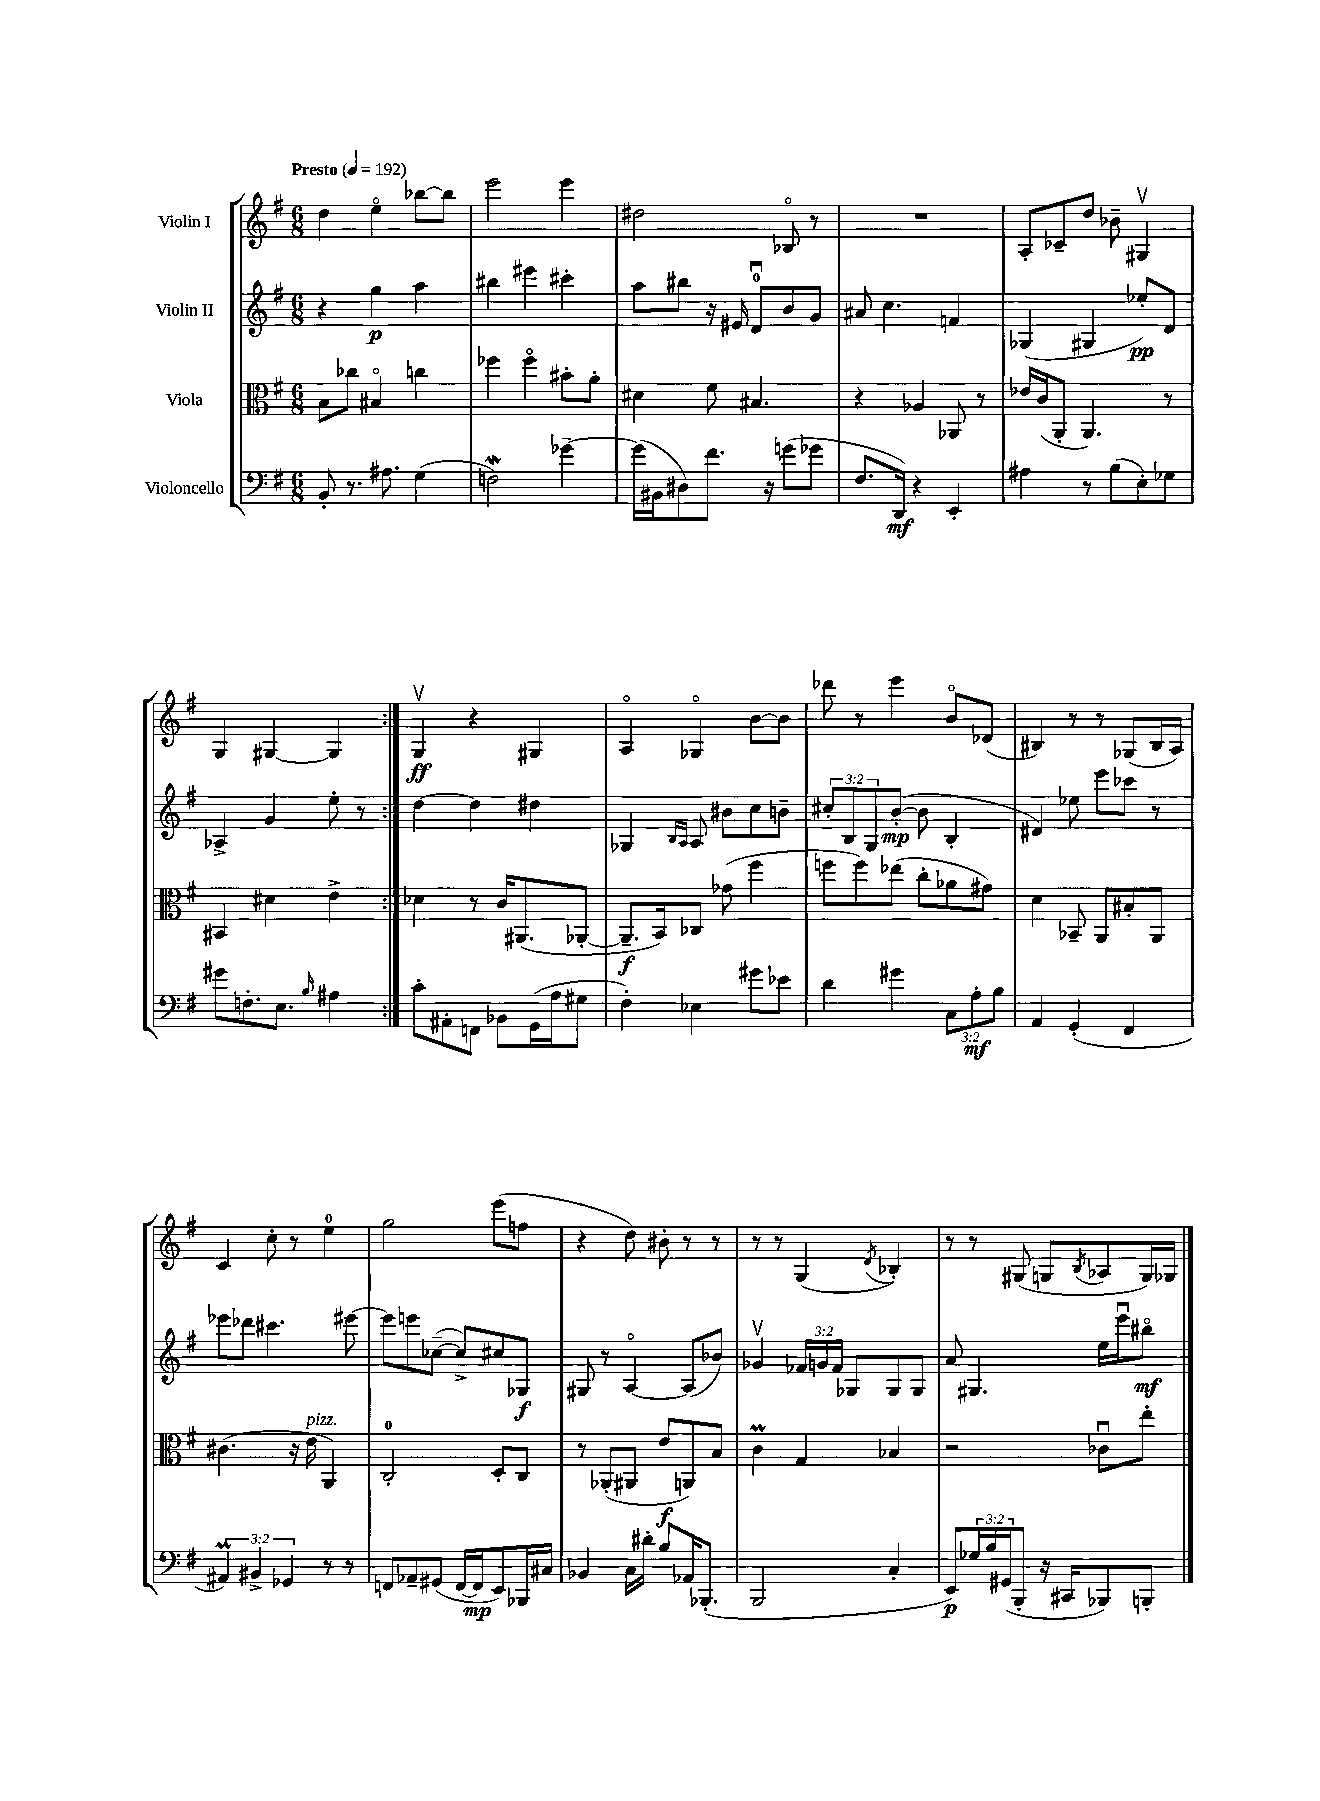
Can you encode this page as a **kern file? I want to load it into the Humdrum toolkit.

**kern	**dynam	**kern	**dynam	**kern	**dynam	**kern	**dynam
*part4	*part4	*part3	*part3	*part2	*part2	*part1	*part1
*staff4	*staff4	*staff3	*staff3	*staff2	*staff2	*staff1	*staff1
*I"Violoncello	*	*I"Viola	*	*I"Violin II	*	*I"Violin I	*
*clefF4	*	*clefC3	*	*clefG2	*	*clefG2	*
*k[f#]	*	*k[f#]	*	*k[f#]	*	*k[f#]	*
*M6/8	*	*M6/8	*	*M6/8	*	*M6/8	*
*MM192	*	*MM192	*	*MM192	*	*MM192	*
=1	=1	=1	=1	=1	=1	=1	=1
!	!	!	!	!	!	!LO:TX:a:B:t=Presto	!
8BB'/	.	8B\L	.	4r	.	4dd\	.
8.r	.	8cc-X\J	.	.	.	.	.
.	.	4B#X/	.	4gg\	p	4ee\	.
8.A#X\	.	.	.	.	.	.	.
(4G\	.	4ccn\	.	4aa\	.	[8bb-X\L	.
.	.	.	.	.	.	8bb-\J]	.
=2	=2	=2	=2	=2	=2	=2	=2
2Fnw\)	.	4ff-X\	.	4bb#X\	.	2eee\	.
.	.	4ff-\	.	4eee#X\	.	.	.
[4g-X~\	.	8b#X'\L	.	4ccc#X'\	.	4eee\	.
.	.	8a'\J	.	.	.	.	.
=3	=3	=3	=3	=3	=3	=3	=3
(16g-\LL]	.	4d#X\	.	8aa\L	.	2dd#X\	.
16BB#X\J	.	.	.	.	.	.	.
8D#X\)	.	.	.	8bb#X\J	.	.	.
8.f#\J	.	8f#\	.	16r	.	.	.
.	.	.	.	16e#X/	.	.	.
.	.	4.B#X/	.	8du/L	.	.	.
16r	.	.	.	.	.	.	.
(8gn\L	.	.	.	8b/	.	8B-X/	.
8g-X\J	.	.	.	8g/J	.	8r	.
=4	=4	=4	=4	=4	=4	=4	=4
8.F#/L	.	4r	.	8a#X/	.	2.r	.
.	.	.	.	4.cc\	.	.	.
16DD/Jk)	mf	.	.	.	.	.	.
4r	.	4A-X/	.	.	.	.	.
4EE'/	.	8AA-X/	.	4fn/	.	.	.
.	.	8r	.	.	.	.	.
=5	=5	=5	=5	=5	=5	=5	=5
4A#X\	.	16e-X/LL	.	(4G-X/	.	8A'/L	.
.	.	(16c/J	.	.	.	.	.
.	.	8AA'/J	.	.	.	8c-X~/	.
8r	.	4.AA/)	.	4G#X/	.	8dd/J	.
(8B\L	.	.	.	.	.	8b-X~\	.
8E'\)	.	.	.	8ee-X'/L)	pp	4G#Xv/	.
8G-X\J	.	8r	.	8d/J	.	.	.
!!LO:LB:g=z
=6	=6	=6	=6	=6	=6	=6	=6
8g#X\L	.	4BB#X/	.	4A-X^/	.	4G/	.
8.Fn'\	.	.	.	.	.	.	.
.	.	4d#X\	.	4g/	.	[4G#X/	.
8.E\J	.	.	.	.	.	.	.
16qqB/	.	.	.	.	.	.	.
4A#X\	.	4e^\	.	8ee'\	.	4G#/]	.
.	.	.	.	8r	.	.	.
=7:|!	=7:|!	=7:|!	=7:|!	=7:|!	=7:|!	=7:|!	=7:|!
8c'\L	.	4d-X\	.	[4dd\	.	4Gv/	ff
8AA#X'\	.	.	.	.	.	.	.
8FFn\J	.	8r	.	4dd\]	.	4r	.
8BB-X\L	.	16c/KL	.	.	.	.	.
.	.	(8.AA#X/	.	.	.	.	.
(16GG\L	.	.	.	4dd#X\	.	4G#X/	.
16A\J	.	.	.	.	.	.	.
8G#X\J	.	[8AA-X'/J	.	.	.	.	.
=8	=8	=8	=8	=8	=8	=8	=8
4F#'\)	.	8.AA-~/L]	f	4G-X/	.	4A/	.
.	.	16BB/k)	.	.	.	.	.
.	.	.	.	16qqB/LL	.	.	.
.	.	.	.	16qqA/JJ	.	.	.
4E-X\	.	8C-X/J	.	8A/	.	4G-X/	.
.	.	(8g-X\	.	8b#X\L	.	.	.
8g#X\L	.	4ff#\	.	8cc\	.	[8b\L	.
8e-X\J	.	.	.	8bn~\J	.	8b\J]	.
=9	=9	=9	=9	=9	=9	=9	=9
4d\	.	8ffn\L	.	12cc#X'/L	.	8ddd-X\	.
.	.	.	.	12B/	.	.	.
.	.	8ff\)	.	.	.	8r	.
.	.	.	.	12G/	.	.	.
4g#X\	.	(8ee-X\J	.	([8b'/J	mp	4eee\	.
.	.	8cc'\L	.	8b\]	.	.	.
12C\L	.	8a-X\	.	4B'/	.	8b/L	.
12A'\	mf	.	.	.	.	.	.
.	.	8g#X\J)	.	.	.	(8d-X/J	.
12B\J	.	.	.	.	.	.	.
=10	=10	=10	=10	=10	=10	=10	=10
4AA/	.	4d\	.	4d#X/)	.	4B#X/)	.
(4GG'/	.	8BB-X~/	.	8ee-X\	.	8r	.
.	.	8AA/L	.	8eee\L	.	8r	.
4FF#/	.	8B#X'/	.	8ccc-X\J	.	(8G-X/L	.
.	.	8AA/J	.	8r	.	16B#/L	.
.	.	.	.	.	.	16A/JJ)	.
!!LO:LB:g=z
=11	=11	=11	=11	=11	=11	=11	=11
6AA#Xm/)	.	(4.c#X\	.	8eee-X\L	.	4c/	.
.	.	.	.	8ddd-X\J	.	.	.
6BB#X^/	.	.	.	.	.	.	.
.	.	.	.	4.ccc#X\	.	8cc'\	.
6GG-X/	.	.	.	.	.	.	.
.	.	16r	.	.	.	8r	.
!	!	!LO:TX:a:i:t=pizz.	!	!	!	!	!
.	.	16e\	.	.	.	.	.
8r	.	4AA/)	.	.	.	4ee\	.
8r	.	.	.	[8eee#X\	.	.	.
=12	=12	=12	=12	=12	=12	=12	=12
8FFn/L	.	2C'/	.	8eee#\L]	.	2gg\	.
8AA-X~/	.	.	.	8eeen\	.	.	.
(8GG#X/J	.	.	.	([8cc-X~\J	.	.	.
[16FF/LL	.	.	.	8cc-^/L])	.	.	.
16FF/J]	mp	.	.	.	.	.	.
8EE/)	.	8D'/L	.	8cc#X/	.	(8eee\L	.
16BBB-X/L	.	8C/J	.	8G-X/J	f	8ffn\J	.
16C#X/JJ	.	.	.	.	.	.	.
=13	=13	=13	=13	=13	=13	=13	=13
4BB-X/	.	8r	.	8G#X/	.	4r	.
.	.	(8AA-X'/L	.	8r	.	.	.
16C\LL	.	8AA#X/J	.	[4A/	.	8dd\)	.
16d#X'\JJ	.	.	.	.	.	.	.
8B/L	.	8e/L	f	.	.	8b#X'\	.
16AA-X/K	.	8AAn/)	.	(8A/L]	.	8r	.
(8.BBB-X'/J	.	.	.	.	.	.	.
.	.	8B/J	.	8b-X/J)	.	8r	.
=14	=14	=14	=14	=14	=14	=14	=14
2BBB/	.	4cM\	.	4g-Xv/	.	8r	.
.	.	.	.	.	.	8r	.
.	.	4G/	.	24f-X/LL	.	(4G/	.
.	.	.	.	24gn/	.	.	.
.	.	.	.	24f-/JJ	.	.	.
.	.	.	.	8G-X/L	.	.	.
.	.	.	.	.	.	8qd/	.
4C'/	.	4B-X/	.	8G-/	.	4B-X'/)	.
.	.	.	.	8G-/J	.	.	.
=15	=15	=15	=15	=15	=15	=15	=15
8EE/L)	p	2r	.	8a/	.	8r	.
24G-X/L	.	.	.	4.G#X/	.	8r	.
24B/	.	.	.	.	.	.	.
(24GG#X/J	.	.	.	.	.	.	.
8BBB'/J	.	.	.	.	.	(8G#X/	.
16r	.	.	.	.	.	8Gn/L	.
16CC#X/KL	.	.	.	.	.	.	.
.	.	.	.	.	.	8qB/	.
8BBB-X/)	.	8c-Xu\L	.	16ee\LL	.	8A-X/	.
.	.	.	.	16eeeu\J	.	.	.
8BBBn'/J	.	8ee'\J	.	8bb#X\J	mf	16G/L)	.
.	.	.	.	.	.	16G-X/JJ	.
==	==	==	==	==	==	==	==
*-	*-	*-	*-	*-	*-	*-	*-
